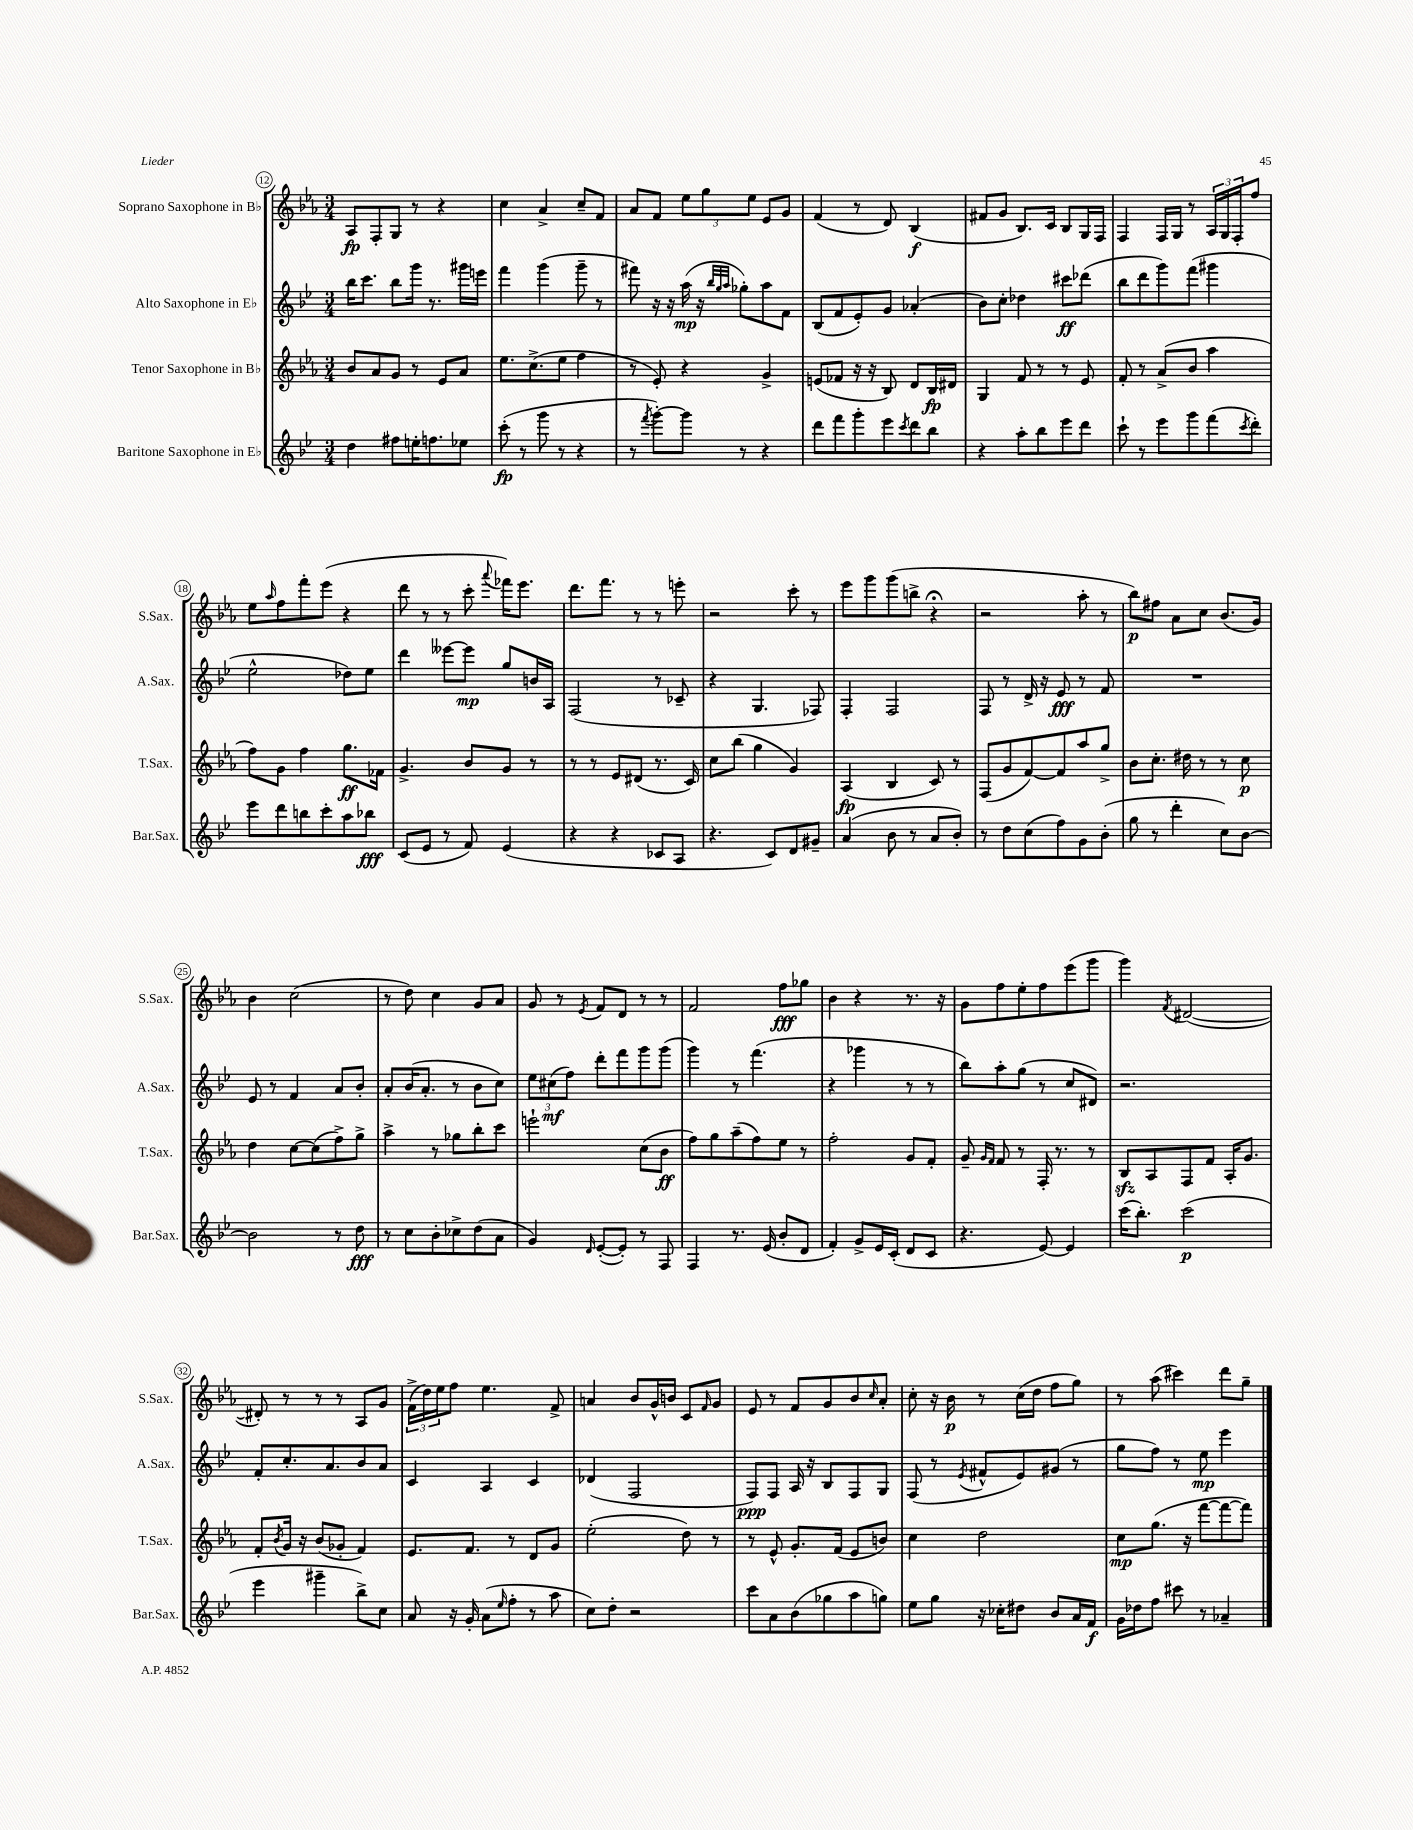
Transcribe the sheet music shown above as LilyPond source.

<<
\new StaffGroup <<
\new Staff = "s0" \with { instrumentName = "Soprano Saxophone in Bb" shortInstrumentName = "S.Sax." } {
    \clef treble \key ees \major \numericTimeSignature \time 3/4
    aes8\fp f8-. g8 r8 r4 |
    c''4 aes'4-> c''8-- f'8 |
    aes'8 f'8 \tuplet 3/2 { ees''8 g''8 ees''8 } ees'8 g'8 |
    f'4( r8 d'8) bes4\f( |
    fis'8 g'8 bes8.) c'16 bes8 g16 f16 |
    f4 f16 g16 r8 \tuplet 3/2 { aes16 g16 f16-. } f''8 |
    ees''8 \grace { aes''16 } f''8 f'''8-. ees'''8( r4 |
    d'''8 r8 r8 c'''8-. \appoggiatura { aes'''8 } fes'''16) ees'''8. |
    d'''8. f'''8. r8 r8 e'''8-. |
    r2 c'''8-. r8 |
    ees'''8 g'''8 g'''8( b''8-> r4\fermata |
    r2 aes''8-. r8 |
    bes''8\p) fis''8 aes'8 c''8 bes'8.( g'16) |
    bes'4 c''2( |
    r8 d''8) c''4 g'8 aes'8 |
    g'8 r8 \acciaccatura { ees'8 } f'8 d'8 r8 r8 |
    f'2 f''8\fff ges''8 |
    bes'4 r4 r8. r16 |
    g'8 f''8 ees''8-. f''8 ees'''8( g'''8 |
    g'''4) \acciaccatura { f'8 } dis'2~( |
    dis'8-.) r8 r8 r8 aes8 g'8 |
    \tuplet 3/2 { f'16->( d''16) ees''16 } f''8 ees''4. f'8-> |
    a'4 bes'8 g'16-^ b'16 c'8 \grace { f'16 } g'8 |
    ees'8 r8 f'8 g'8 bes'8 \grace { c''16 } aes'8-. |
    c''8-. r16 bes'16\p r8 c''16( d''16 f''8 g''8) |
    r8 aes''8( cis'''4) d'''8 g''8-- \bar "|." |
}
\new Staff = "s1" \with { instrumentName = "Alto Saxophone in Eb" shortInstrumentName = "A.Sax." } {
    \clef treble \key bes \major \numericTimeSignature \time 3/4
    bes''16 c'''8. bes''8 g'''16 r8. gis'''16 e'''16 |
    f'''4 g'''4( g'''8-- r8 |
    fis'''8) r16 r16 a''16\mp( r16 \grace { bes''32 g''32 a''32 } ges''8-.) a''8 f'8 |
    bes8( f'8 ees'8-.) g'8 aes'4-.( |
    bes'8) c''8-. des''4 cis'''8\ff des'''8( |
    bes''8 d'''8 g'''8) f'''8( gis'''4 |
    ees''2-^ des''8) ees''8 |
    d'''4 eeses'''8~ eeses'''8\mp g''8 b'16 a16 |
    f2( r8 ces'8-- |
    r4 g4. fes8) |
    f4-. f2 |
    f8 r8 d'16-> r16 ees'8\fff r8 f'8 |
    R2. |
    ees'8 r8 f'4 a'8 bes'8-. |
    a'8-. bes'16( a'8.-. r8 bes'8 c''8) |
    \tuplet 3/2 { ees''8 cis''8\mf( f''8) } d'''8-. f'''8 g'''8 g'''8( |
    g'''4) r8 f'''4.( |
    r4 ges'''4 r8 r8 |
    bes''8) a''8-. g''8( r8 c''8 dis'8) |
    r2. |
    f'8-. c''8.-. a'8. bes'8 a'8 |
    c'4 a4 c'4 |
    des'4( f2 |
    f8\ppp) f8 a16 r16 bes8 f8 g8 |
    f8( r8 \acciaccatura { ees'8 } fis'8-^ ees'8) gis'8( r8 |
    g''8 f''8) r8 ees''8\mp ees'''4 \bar "|." |
}
\new Staff = "s2" \with { instrumentName = "Tenor Saxophone in Bb" shortInstrumentName = "T.Sax." } {
    \clef treble \key ees \major \numericTimeSignature \time 3/4
    bes'8 aes'8 g'8 r8 ees'8 aes'8 |
    ees''8. c''8.->( ees''8 f''4 |
    r8 ees'8-.) r4 g'4-> |
    e'8( fes'8 r16 r16 bes8) d'8 bes16\fp dis'16 |
    g4 f'8 r8 r8 ees'8 |
    f'8-. r8 aes'8->( bes'8 aes''4 |
    f''8) g'8 f''4 g''8.\ff fes'16 |
    g'4.-> bes'8 g'8 r8 |
    r8 r8 ees'8 dis'8( r8. c'16) |
    c''8 bes''8( g''4 g'4) |
    aes4\fp( bes4 c'8) r8 |
    f8( g'8 f'8~) f'8 aes''8 g''8-> |
    bes'8 c''8.-. dis''16 r8 r8 c''8\p |
    d''4 c''8~ c''8( f''8->) g''8-> |
    aes''4-> r8 ges''8 bes''8-. c'''8 |
    e'''2-! c''8( bes'8\ff |
    f''8) g''8 aes''8--( f''8) ees''8 r8 |
    f''2-. g'8 f'8-. |
    g'8-- \grace { g'16 f'16 } f'8 r8 f16-. r8. r8 |
    bes8\sfz aes8 f8 f'8 aes16-. g'8. |
    f'8-. \acciaccatura { bes'8 } g'16 r16 bes'8( ges'8-. f'4) |
    ees'8. f'8. r8 d'8 g'8 |
    ees''2-.( d''8) r8 |
    r8 ees'8-^ g'8.-. f'16( ees'8 b'8) |
    c''4 d''2 |
    c''8\mp g''8.( r16 f'''8~ f'''8~ f'''8) \bar "|." |
}
\new Staff = "s3" \with { instrumentName = "Baritone Saxophone in Eb" shortInstrumentName = "Bar.Sax." } {
    \clef treble \key bes \major \numericTimeSignature \time 3/4
    d''4 fis''8 e''16-. f''8. ees''8 |
    c'''8-.\fp( r8 g'''8 r8 r4 |
    r8 \acciaccatura { f'''8 } g'''8~-.) g'''8 r8 r4 |
    d'''8 f'''8 g'''8-. ees'''8 \acciaccatura { c'''8 } d'''8 bes''8 |
    r4 a''8-. bes''8 ees'''8 d'''8 |
    c'''8-! r8 ees'''8 g'''8 f'''8( \acciaccatura { c'''8 } d'''8-.) |
    ees'''8 d'''8 b''8 c'''8-. a''8 bes''8\fff |
    c'8( ees'8 r8 f'8) ees'4( |
    r4 r4 ces'8 a8 |
    r4. c'8) d'8 gis'8-- |
    a'4( bes'8 r8 a'8 bes'8-.) |
    r8 d''8 c''8( f''8) g'8 bes'8-.( |
    g''8 r8 d'''4-. c''8) bes'8~ |
    bes'2 r8 d''8\fff |
    r8 c''8 bes'8-. ces''8-> d''8( a'8 |
    g'4) \grace { d'16 } ees'8~-.( ees'8-.) r8 f8 |
    f4 r8. ees'16( bes'8-. d'8 |
    f'4-.) g'8-> ees'16 c'16-.( d'8 c'8 |
    r4. ees'8~) ees'4 |
    c'''16( bes''8.-.) c'''2\p( |
    ees'''4 gis'''4-- bes''8->) c''8 |
    a'8 r16 g'16-. a'8( \grace { ees''16 } f''8-. r8 a''8 |
    c''8) d''8-. r2 |
    c'''8 a'8 bes'8( ges''8 a''8 g''8) |
    ees''8 g''8 r16 ces''16-. dis''8 bes'8 a'16 f'16\f |
    g'16 des''16 f''8 cis'''8 r8 aes'4-- \bar "|." |
}
>>
>>
\layout { \context { \Score currentBarNumber = #12 \override BarNumber.stencil = #(make-stencil-circler 0.1 0.3 ly:text-interface::print) } }
